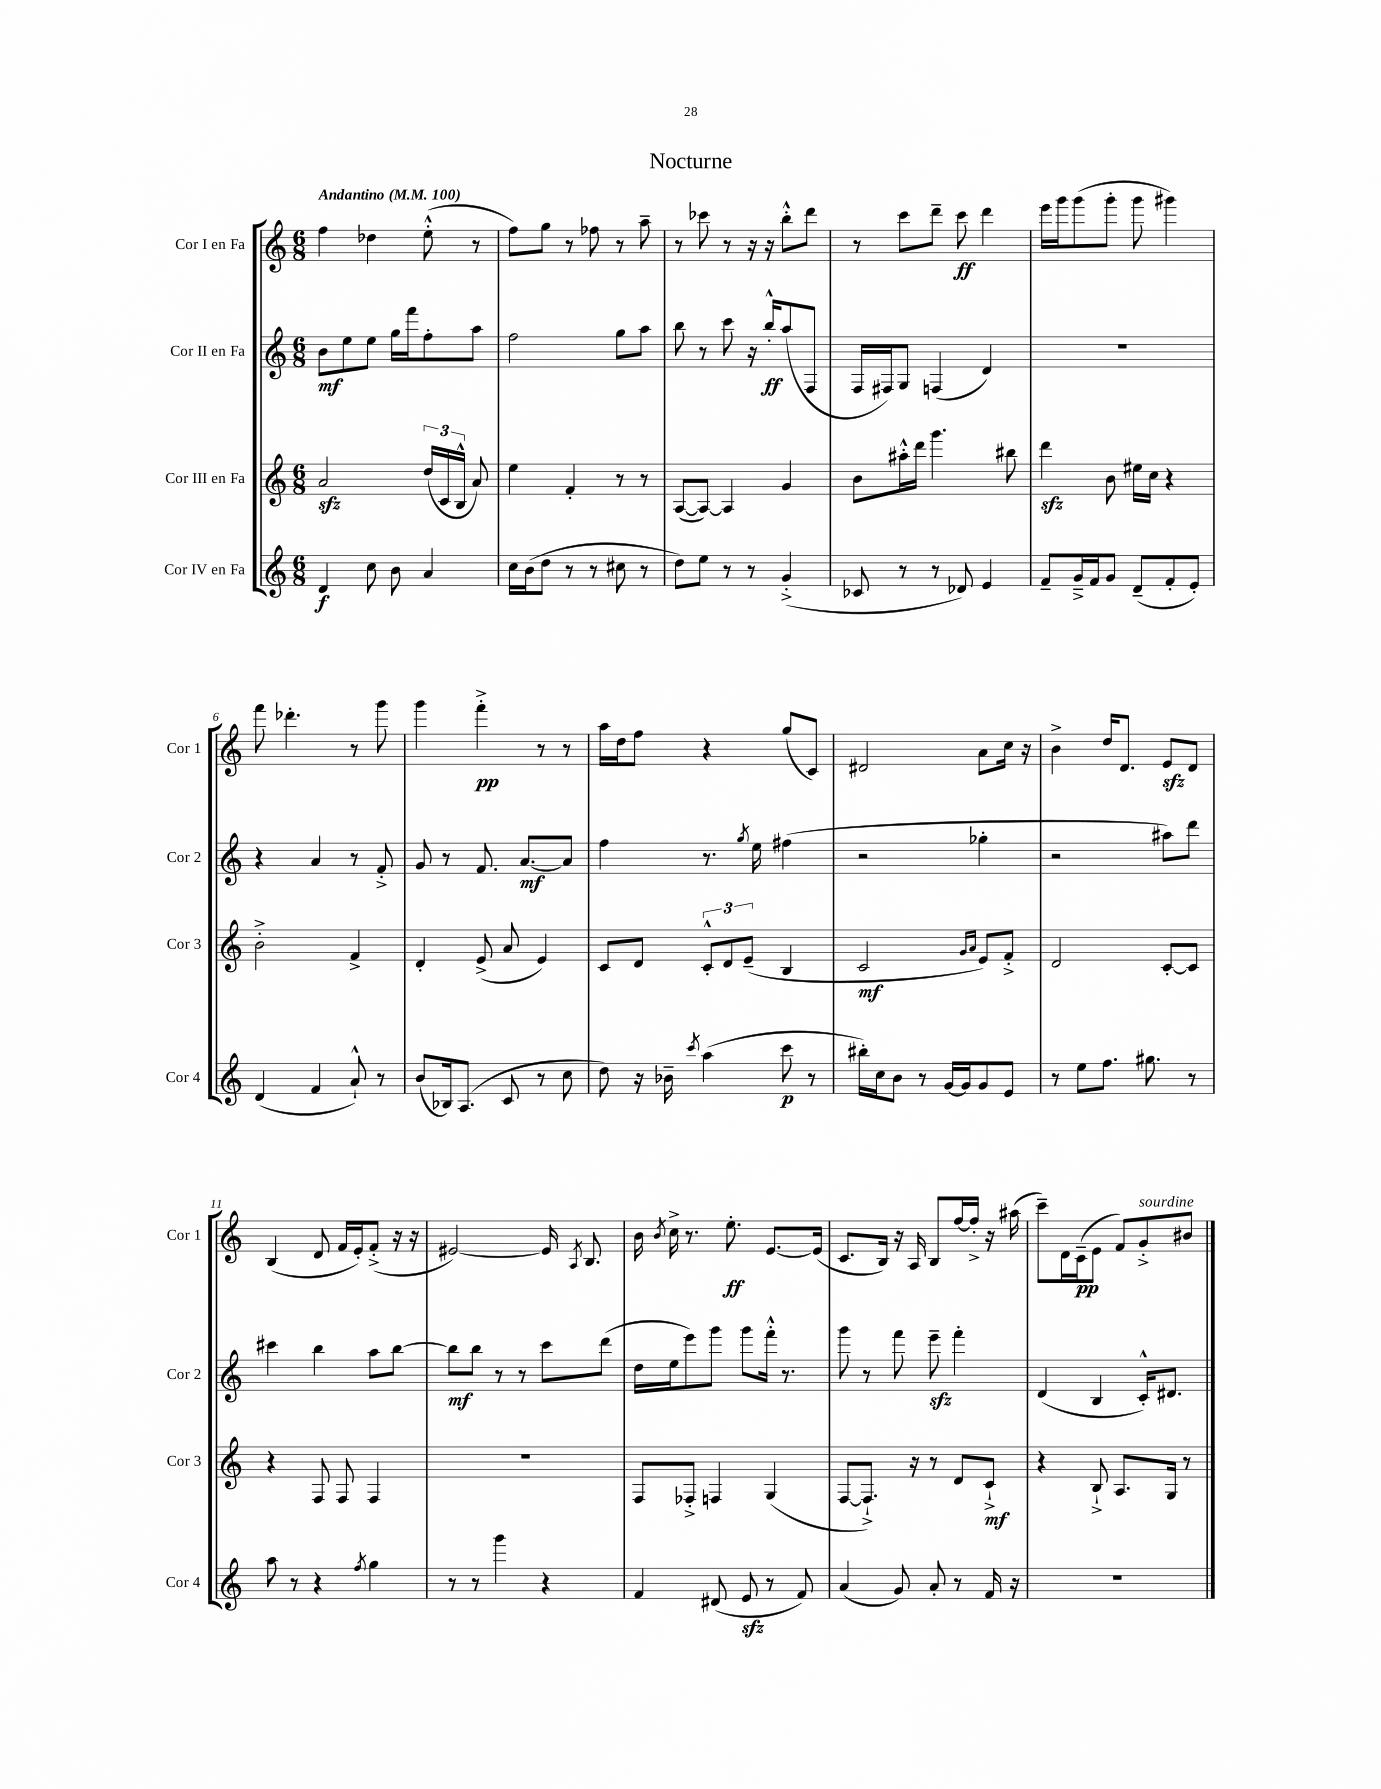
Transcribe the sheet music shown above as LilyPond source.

\header { title = "Nocturne" }
<<
\new StaffGroup <<
\new Staff = "s0" \with { instrumentName = "Cor I en Fa" shortInstrumentName = "Cor 1" } {
    \clef treble \key c \major \numericTimeSignature \time 6/8 \tempo "Andantino" 4 = 100
    \autoBeamOff f''4 des''4 e''8-.-^( r8 |
    f''8[) g''8] r8 fes''8 r8 a''8-- |
    r8 ces'''8 r8 r16 r16 b''8[-.-^ d'''8] |
    r8 c'''8[ d'''8]-- c'''8\ff d'''4 |
    e'''16[ g'''16 g'''8( g'''8]-. g'''8 gis'''4) |
    f'''8 des'''4.-. r8 g'''8 |
    g'''4 f'''4-.->\pp r8 r8 |
    a''16[ d''16 f''8] r4 g''8[( c'8]) |
    dis'2 a'8[ c''16] r16 |
    b'4-> d''16[ d'8.] e'8[\sfz d'8] |
    b4( d'8 f'16[ e'16-.) f'8]-.->( r16 r16 |
    eis'2~) eis'16 \acciaccatura { a8 } b8. |
    b'16 \acciaccatura { b'8 } c''16-> r8. e''8.-.\ff e'8.[~ e'16]( |
    c'8.[ b16]) r16 a16 b8[ f''16~ f''16]-.-> r16 ais''16( |
    c'''8[--) d'16 c'16--\pp( e'8] f'8[) g'8-.->^\markup { \italic "sourdine" } bis'8] \bar "|." |
}
\new Staff = "s1" \with { instrumentName = "Cor II en Fa" shortInstrumentName = "Cor 2" } {
    \clef treble \key c \major \numericTimeSignature \time 6/8
    \autoBeamOff b'8[\mf e''8 e''8] g''16[ f'''16 f''8-. a''8] |
    f''2 g''8[ a''8] |
    b''8 r8 c'''8 r16 b''16[-.-^\ff a''8( f8] |
    f16[ fis16) g8] f4( d'4) |
    R2. |
    r4 a'4 r8 f'8-.-> |
    g'8 r8 f'8. a'8.[~\mf a'8] |
    f''4 r8. \acciaccatura { g''8 } e''16 fis''4( |
    r2 ges''4-. |
    r2 ais''8[) d'''8] |
    cis'''4 b''4 a''8[ b''8]~ |
    b''8[\mf b''8] r8 r8 c'''8[ d'''8]( |
    d''16[ e''16 e'''8) g'''8] g'''8[ f'''16]-.-^ r8. |
    g'''8 r8 f'''8 e'''8--\sfz f'''4-. |
    d'4( b4 c'16[-.-^) dis'8.] \bar "|." |
}
\new Staff = "s2" \with { instrumentName = "Cor III en Fa" shortInstrumentName = "Cor 3" } {
    \clef treble \key c \major \numericTimeSignature \time 6/8
    \autoBeamOff a'2\sfz \tuplet 3/2 { d''16[( c'16 b16]-^ } a'8) |
    e''4 f'4-. r8 r8 |
    a8[~( a8]~) a4 g'4 |
    b'8[ ais''16-.-^ d'''16] g'''4. bis''8 |
    d'''4\sfz b'8 eis''16[ c''16] r4 |
    b'2-.-> f'4-> |
    d'4-. e'8->( a'8 e'4) |
    c'8[ d'8] \tuplet 3/2 { c'8[-.-^ d'8 e'8]--( } b4 |
    c'2\mf \grace { g'16[ a'16] } e'8[) f'8]-.-> |
    d'2 c'8[~-. c'8] |
    r4 f8 f8 f4 |
    R2. |
    f8[ fes8]-.-> f4 g4( |
    f8[~ f8.]-!->) r16 r8 d'8[ c'8]-!->\mf |
    r4 b8-!-> a8.[ g16] r8 \bar "|." |
}
\new Staff = "s3" \with { instrumentName = "Cor IV en Fa" shortInstrumentName = "Cor 4" } {
    \clef treble \key c \major \numericTimeSignature \time 6/8
    \autoBeamOff d'4\f c''8 b'8 a'4 |
    c''16[ b'16( d''8] r8 r8 cis''8 r8 |
    d''8[) e''8] r8 r8 g'4-.->( |
    ces'8 r8 r8 des'8) e'4 |
    f'8[-- g'16---> f'16 g'8] d'8[--( f'8-. e'8]-.) |
    d'4( f'4 a'8-!-^) r8 |
    b'8[( bes16) a8.]( c'8 r8 c''8 |
    d''8) r16 bes'16-- \acciaccatura { c'''8 } a''4( c'''8\p r8 |
    bis''16[-.) c''16 b'8] r8 g'16[~ g'16 g'8 e'8] |
    r8 e''8[ f''8.] gis''8. r8 |
    a''8 r8 r4 \acciaccatura { f''8 } g''4 |
    r8 r8 g'''4 r4 |
    f'4 dis'8( e'8\sfz r8 f'8) |
    a'4( g'8) a'8-. r8 f'16 r16 |
    R2. \bar "|." |
}
>>
>>
